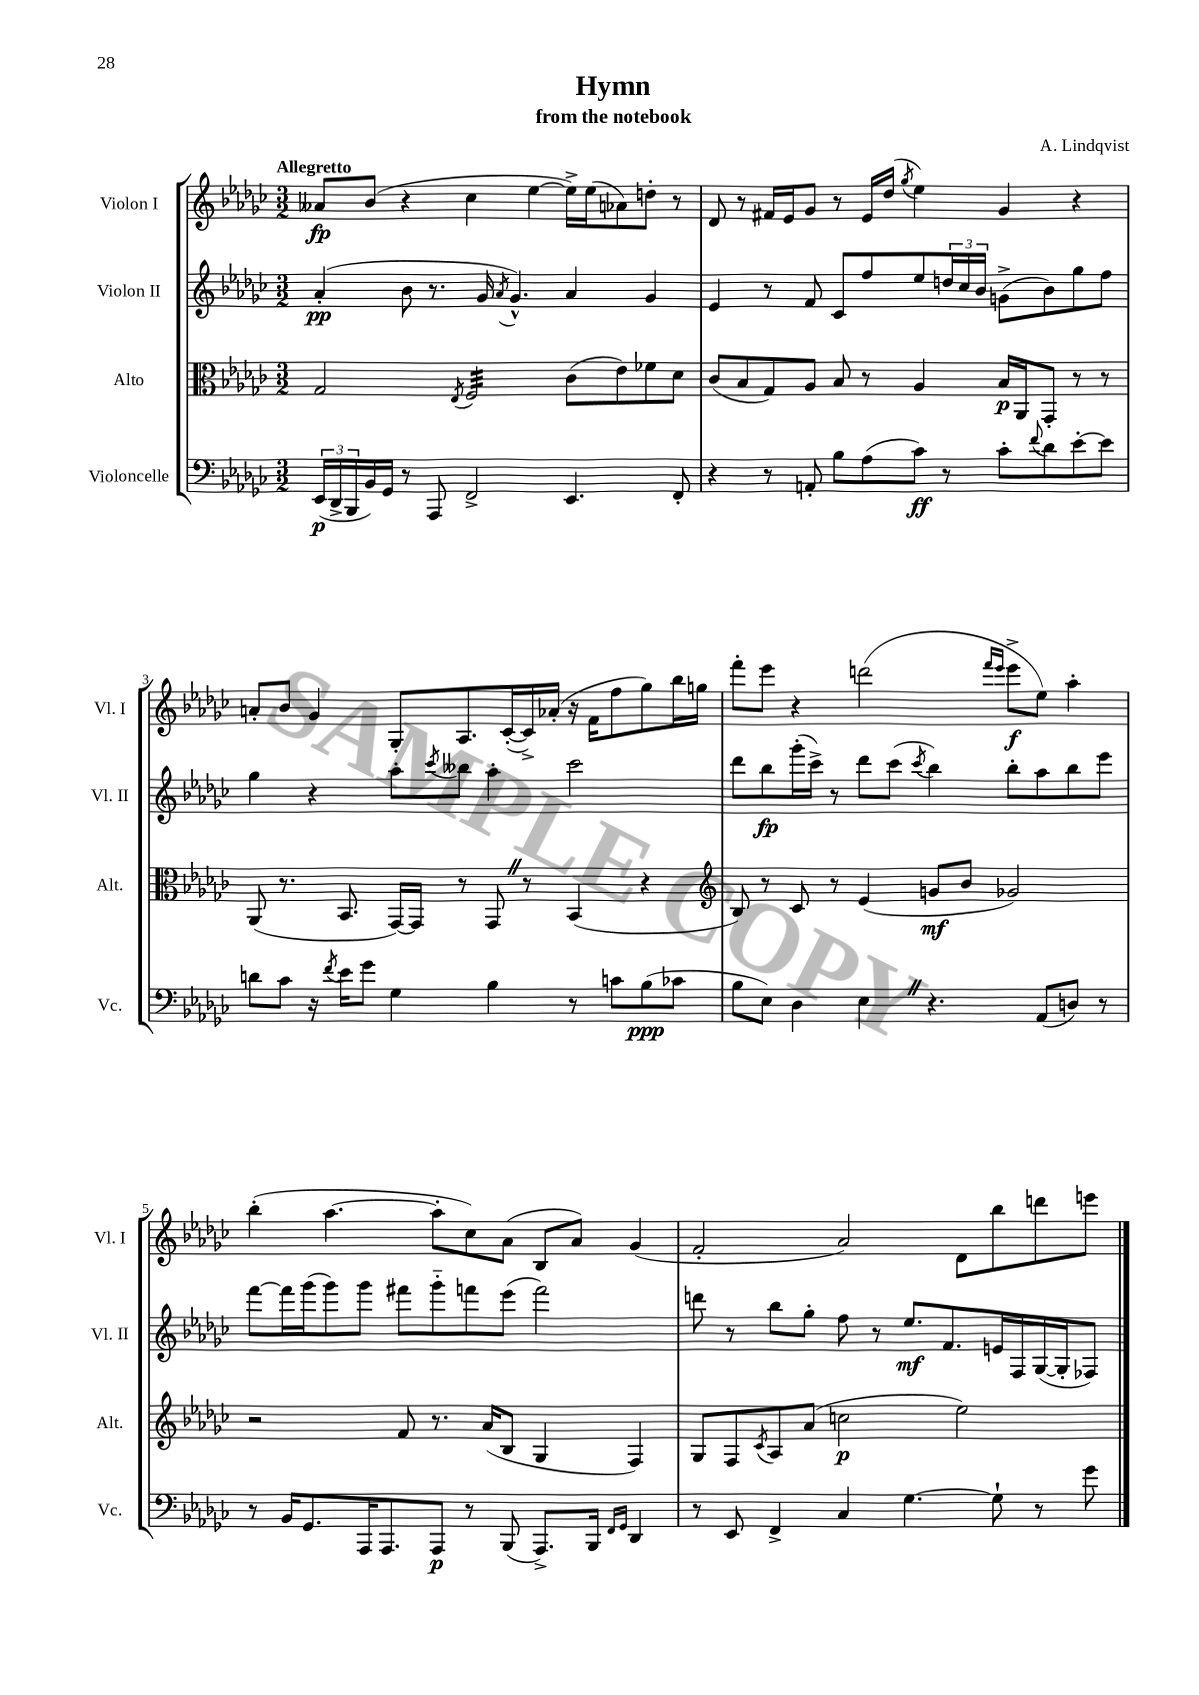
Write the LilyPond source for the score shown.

\header { title = "Hymn" composer = "A. Lindqvist" subtitle = "from the notebook" }
<<
\new StaffGroup <<
\new Staff = "s0" \with { instrumentName = "Violon I" shortInstrumentName = "Vl. I" } {
    \clef treble \key ges \major \numericTimeSignature \time 3/2 \tempo "Allegretto"
    aeses'8\fp bes'8( r4 ces''4 ees''4~ ees''16->) ees''16( aes'8) d''8-. r8 |
    des'8 r8 fis'16 ees'16 ges'8 r8 ees'16 des''16( \acciaccatura { ges''8 } ees''4) ges'4 r4 |
    a'8-. bes'8 ges'4 ges8-. aes8. ces'16~-.( ces'16->) aes'16-.( r16 f'16 f''8 ges''8) bes''16 g''16 |
    f'''8-. ees'''8 r4 d'''2( \grace { f'''16 ees'''16 } ees'''8->\f ees''8) aes''4-. |
    bes''4-.( aes''4.~ aes''8-. ces''8) aes'8( bes8 aes'8) ges'4( |
    f'2-. aes'2) des'8 bes''8 d'''8 e'''8 \bar "|." |
}
\new Staff = "s1" \with { instrumentName = "Violon II" shortInstrumentName = "Vl. II" } {
    \clef treble \key ges \major \numericTimeSignature \time 3/2
    aes'4-.\pp( bes'8 r8. ges'16 \acciaccatura { aes'8 } ges'4.-^) aes'4 ges'4 |
    ees'4 r8 f'8 ces'8 f''8 ees''8 \tuplet 3/2 { d''16 ces''16 bes'16 } g'8->( bes'8) ges''8 f''8 |
    ges''4 r4 aes''8-. \acciaccatura { ces'''8 } beses''8 aes''4-. ces'''2 |
    des'''8 bes''8\fp ges'''16-.( ces'''16->) r8 des'''8 ces'''8( \acciaccatura { ces'''8 } bes''4) bes''8-. aes''8 bes''8 ees'''8 |
    f'''8~ f'''16 ges'''16( ges'''8) ges'''8 fis'''8 ges'''8-_ f'''8 ees'''8( f'''2) |
    d'''8 r8 bes''8 ges''8-. f''8 r8 ees''8.\mf f'8. e'16 f16 ges16~( ges16-. fes8) \bar "|." |
}
\new Staff = "s2" \with { instrumentName = "Alto" shortInstrumentName = "Alt." } {
    \clef alto \key ges \major \numericTimeSignature \time 3/2
    ges2 \acciaccatura { ees8 } f2:32 ces'8( ees'8) fes'8 des'8 |
    ces'8( bes8 ges8) aes8 bes8 r8 aes4 bes16\p aes,16 ges,8-. r8 r8 |
    aes,8( r8. bes,8. ges,16~) ges,16 r8 ges,8 \once \override BreathingSign.text = \markup { \musicglyph "scripts.caesura.straight" } \breathe r8 bes,4( r4 |
    \clef treble bes8) r8 ces'8 r8 ees'4( g'8\mf bes'8 ges'2) |
    r2 f'8 r8. aes'16( bes8 ges4 f4) |
    ges8 f8 \acciaccatura { ces'8 } aes8 aes'8( c''2\p ees''2) \bar "|." |
}
\new Staff = "s3" \with { instrumentName = "Violoncelle" shortInstrumentName = "Vc." } {
    \clef bass \key ges \major \numericTimeSignature \time 3/2
    \tuplet 3/2 { ees,16\p( des,16-> bes,,16 } bes,16) ges,16 r8 aes,,8 f,2-> ees,4. f,8-. |
    r4 r8 a,8-. bes8 aes8( ces'8\ff) r8 ces'8-. \appoggiatura { f'8 } des'8 ees'8~-. ees'8 |
    d'8 ces'8 r16 \acciaccatura { f'8 } ees'16 ges'8 ges4 bes4 r8 c'8 bes8\ppp( ces'8 |
    bes8 ees8) des4 ees4 \once \override BreathingSign.text = \markup { \musicglyph "scripts.caesura.straight" } \breathe r4. aes,8( d8) r8 |
    r8 bes,16 ges,8. aes,,16 aes,,8. aes,,8\p r8 bes,,8( aes,,8.->) bes,,16 \grace { f,16 ges,16 } des,4 |
    r8 ees,8 f,4-> ces4 ges4.~ ges8-! r8 ges'8 \bar "|." |
}
>>
>>
